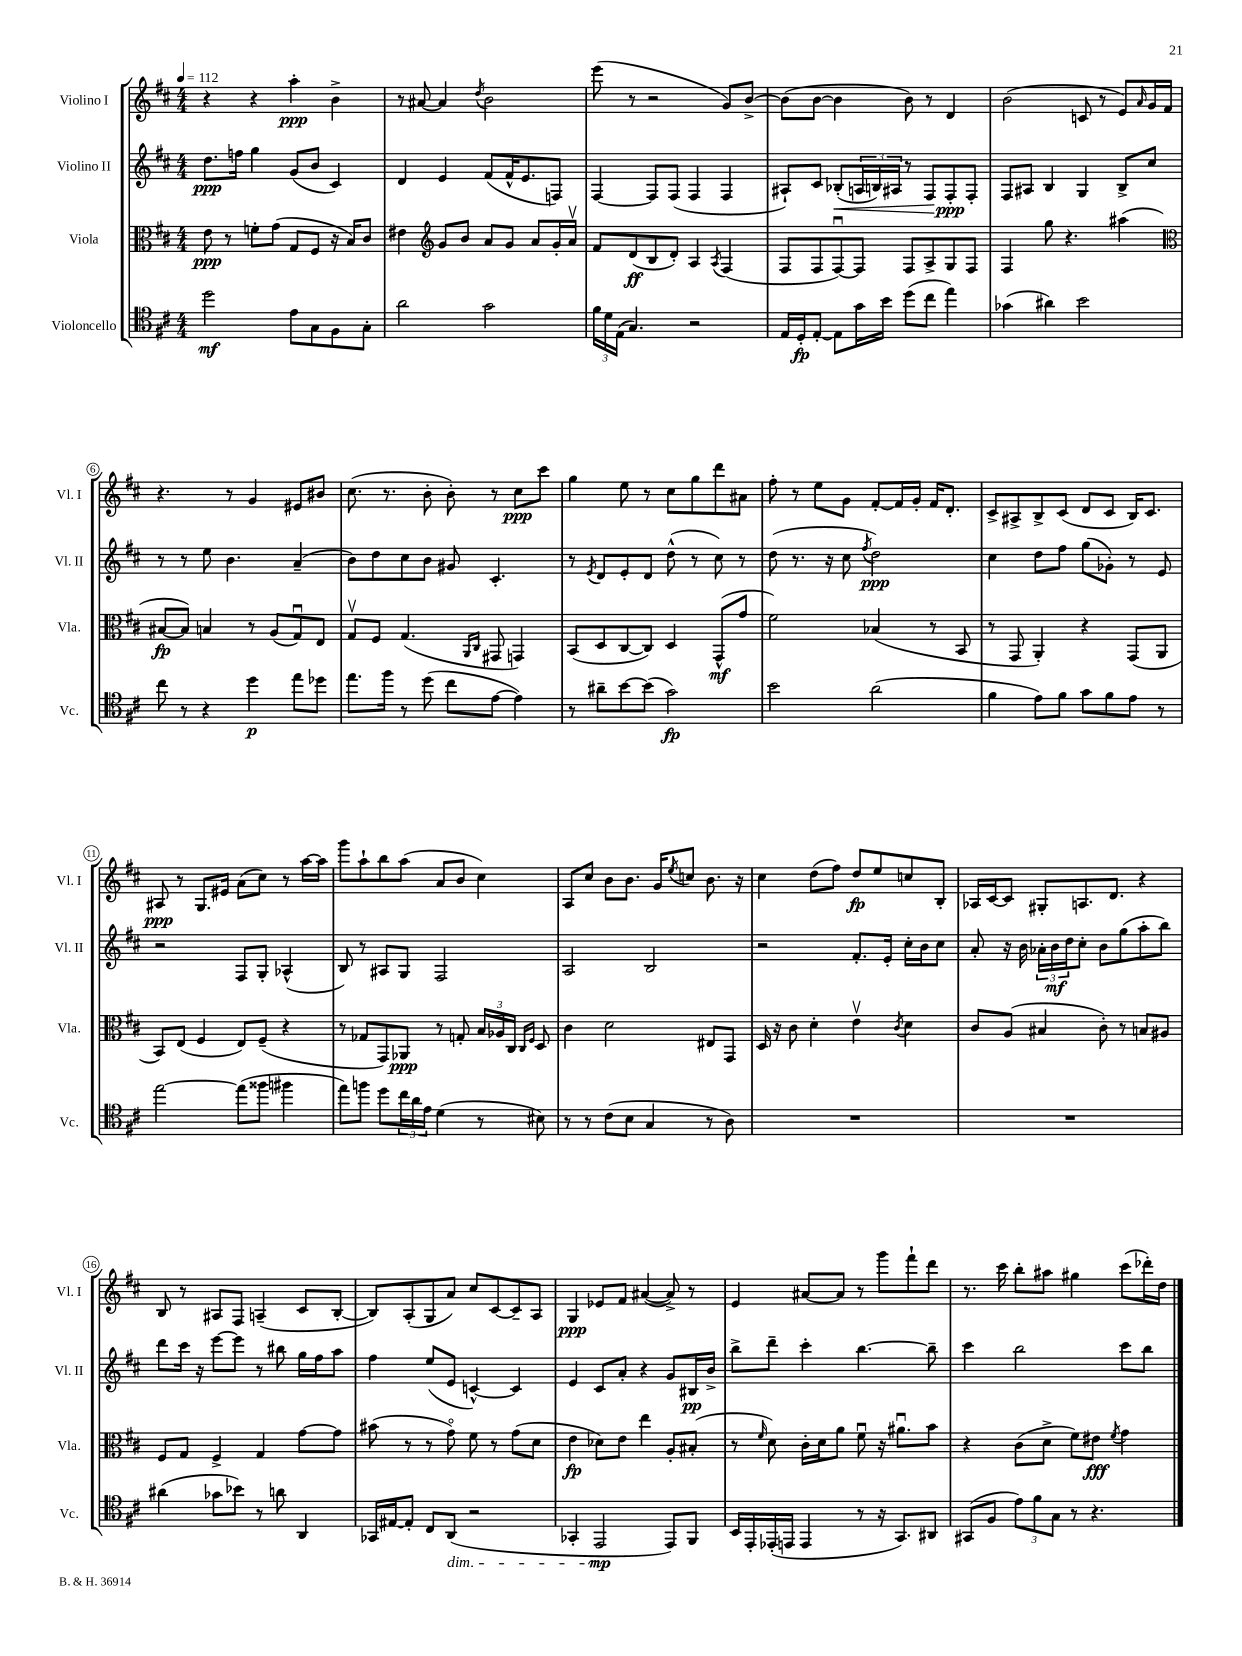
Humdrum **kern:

**kern	**kern	**kern	**kern
*staff4	*staff3	*staff2	*staff1
*clefC4	*clefC3	*clefG2	*clefG2
*k[f#c#]	*k[f#c#]	*k[f#c#]	*k[f#c#]
*M4/4	*M4/4	*M4/4	*M4/4
*MM112	*MM112	*MM112	*MM112
2dd	8e	8.dd	4r
.	8r	.	.
.	.	16ff	.
.	8f'	4gg	4r
.	(8g	.	.
8e	8G	(8g	4aa'
8G	8F#	8b	.
8F#	16r	4c#)	4b^
.	16B)	.	.
8G'	8c#	.	.
=	=	=	=
2a	4e#	4d	8r
.	.	.	[8a#
*	*clefG2	*	*
.	8g	4e	4a#]
.	8b	.	.
.	.	.	8qdd
2g	8a	(8f#	2b
.	8g	16f#^^	.
.	.	8.e	.
.	8a	.	.
.	16g'	8F)	.
.	16av	.	.
=	=	=	=
24f#	8f#	[4F#	(8eee
24d	.	.	.
(24E	.	.	.
4.G)	(8d	.	8r
.	8B	8F#]	2r
.	8d')	(8F#	.
2r	4A	4F#	.
.	8qA	.	.
.	(4F#	4F#	8g)
.	.	.	[8b^
=	=	=	=
16E	8F#	8A#`)	(8b]
16D'	.	.	.
[8E'	8F#	8c#	[8b
8E]	[8F#u)	(8B-'	4b]
16g	8F#]	24A	.
.	.	24B)	.
16b	.	.	.
.	.	24A#	.
(8dd	8F#	8r	8b)
8cc#	8A^	8F#	8r
4ee)	8G	8F#'	4d
.	8F#	8F#'	.
=	=	=	=
(4g-	4F#	8F#	(2b
.	.	8A#	.
4a#)	8gg	4B	.
.	4.r	.	.
2b	.	4G	8c
.	.	.	8r
.	(4aa#	8B^	8e)
.	.	.	16qqa
.	.	8cc#	16g
.	.	.	16f#
=	=	=	=
*	*clefC3	*	*
8cc#	[8B#	8r	4.r
8r	8B#])	8r	.
4r	4B	8ee	.
.	.	4.b	8r
4dd	8r	.	4g
.	(8A	.	.
8ee	8Gu)	(4a~	8e#
8dd-	8E	.	8b#
=	=	=	=
8.ee	8Gv	8b)	(8.cc#
.	8F#	8dd	.
16ff#	.	.	8.r
8r	(4.G	8cc#	.
(8dd	.	8b	8b'
8cc#	.	8g#	8b')
.	16qqAA	.	.
.	16qqC#	.	.
[8e	8GG#	4.c#'	8r
4e])	4GG)	.	8cc#
.	.	.	8ccc#
=	=	=	=
8r	(8BB	8r	4gg
.	.	8qe	.
8a#~	8D	8d	.
[8b	[8C#	8e'	8ee
(8b]	8C#])	8d	8r
2g)	4D	(8dd^^	8cc#
.	.	8r	8gg
.	(8GG^^	8cc#)	8ddd
.	8g	8r	8a#
=	=	=	=
2b	2f#)	(8dd	8ff#'
.	.	8.r	8r
.	.	.	8ee
.	.	16r	.
.	.	8cc#	8g
.	.	8qff#	.
(2a	(4B-	2dd)	[8f#'
.	.	.	16f#]
.	.	.	16g'
.	8r	.	16f#
.	.	.	8.d'
.	8BB	.	.
=	=	=	=
4f#	8r	4cc#	8c#^
.	8GG	.	8A#^
8e)	4AA')	8dd	8B^
8f#	.	8ff#	(8c#
8g	4r	(8gg	8d
8f#	.	8g-')	8c#
8e	(8GG	8r	16B)
.	.	.	8.c#
8r	8AA	8e	.
=	=	=	=
[2ee	8BB)	2r	8A#
.	(8E	.	8r
.	4F#	.	8.G
.	.	.	16e#
(8ee]	8E)	8F#	(8a
8ff##	(8F#~	8G'	8cc#)
4ff#	4r	(4A-^^	8r
.	.	.	[16aa
.	.	.	16aa]
=	=	=	=
8ee)	8r	8B)	8ggg
8ff	8G-	8r	8aa`
8dd	8GG)	8A#	8bb
24cc#	8AA-	8G	(8aa
24a	.	.	.
24e	.	.	.
(4d	8r	2F#	8a
.	8G'	.	8b
8r	24B	.	4cc#)
.	24A-	.	.
.	24C#	.	.
.	16qqC#	.	.
.	16qqF#	.	.
8B#)	8D	.	.
=	=	=	=
8r	4c#	2A	8A
8r	.	.	8cc#
(8c#	2d	.	8b
8B	.	.	8.b
4G	.	2B	.
.	.	.	16g
.	.	.	8qee
.	.	.	8cc
8r	8E#	.	8.b
8A)	8GG	.	.
.	.	.	16r
=	=	=	=
1r	16D	2r	4cc#
.	16r	.	.
.	8c#	.	.
.	4d'	.	(8dd
.	.	.	8ff#)
.	4ev	8.f#'	8dd
.	.	.	8ee
.	.	16e'	.
.	8qc#	.	.
.	4d	16cc#'	8cc
.	.	16b	.
.	.	8cc#	8B'
=	=	=	=
1r	8c#	8a'	16A-
.	.	.	[16c#
.	(8A	16r	8c#]
.	.	16b	.
.	4B#	24a-'	8G#'
.	.	24b	.
.	.	24dd	.
.	.	8cc#'	8.A
.	8c#')	8b	.
.	.	.	8.d
.	8r	(8gg	.
.	8B	8aa'	4r
.	8A#	8bb)	.
=	=	=	=
(4a#	8F#	8ddd	8B
.	8G	16ccc#	8r
.	.	16r	.
8g-	4F#^	[8eee	8A#
8b-)	.	8eee]	8F#
8r	4G	8r	(4A~
8a	.	8bb#	.
4AA	[8g	16gg	8c#
.	.	16ff#	.
.	8g]	8aa	[8B'
=	=	=	=
16GG-	(8b#	4ff#	8B])
[16E#	.	.	.
8E#']	8r	.	(8A'
8C#	8r	(8ee	8G
(8AA	8go)	8e	8a)
2r	8f#	[4c^^)	8cc#
.	8r	.	[8c#
.	(8g	4c]	8c#~]
.	8d	.	8A
=	=	=	=
4GG-'	4e	4e	4G
2EE	8d-)	8c#	8e-
.	8e	8a'	8f#
.	4ee	4r	([4a#
8EE)	8A'	8g	8a#^])
8FF#	(8B#'	16B#	8r
.	.	16b^	.
=	=	=	=
16BB	8r	8bb^	4e
16EE'	.	.	.
.	16qqf#	.	.
(16EE-'	8d)	8ddd~	.
16EE	.	.	.
4EE	16c#'	4ccc#'	[8a#
.	16d	.	.
.	8a	.	8a#]
8r	8f#u	[4.bb	8r
16r	16r	.	8ggg
8.GG)	8.a#u	.	.
.	.	.	8fff#`
8AA#	8b	8bb~]	8ddd
=	=	=	=
(8GG#	4r	4ccc#	8.r
8F#	.	.	.
.	.	.	16ccc#
12e)	(8c#	2bb	8bb'
12f#	.	.	.
.	8d^	.	8aa#
12G	.	.	.
8r	8f#)	.	4gg#
4.r	8e#	.	.
.	8qf#	.	.
.	4g	8ccc#	(8ccc#
.	.	8bb	16ddd-')
.	.	.	16dd
==	==	==	==
*-	*-	*-	*-
